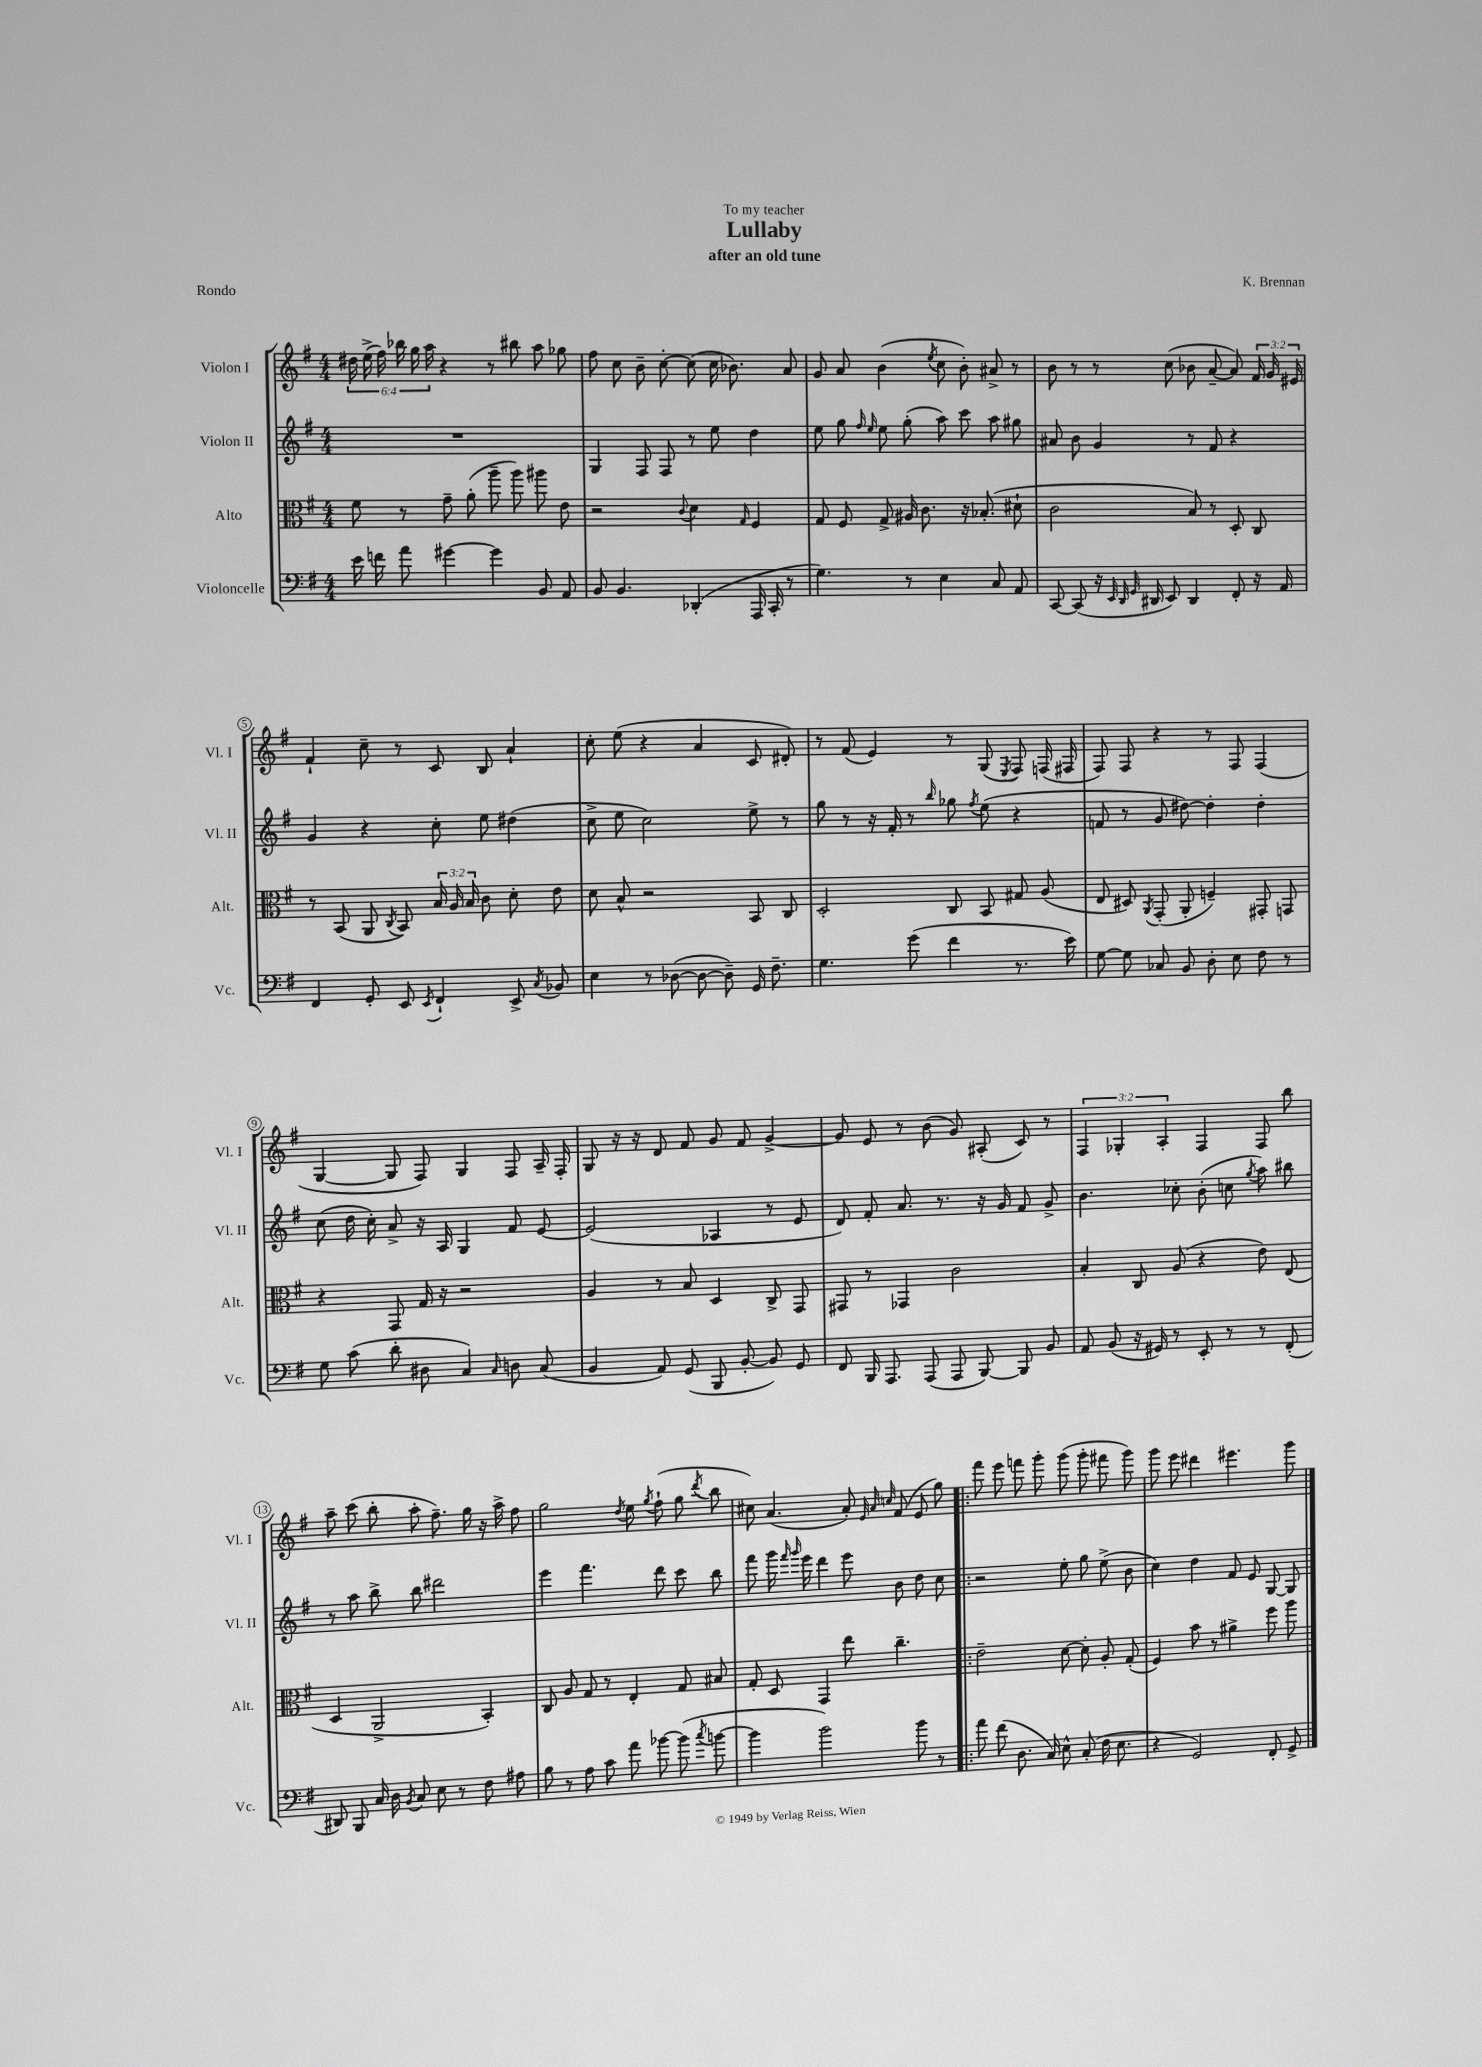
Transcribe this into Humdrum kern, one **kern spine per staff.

**kern	**kern	**kern	**kern
*part4	*part3	*part2	*part1
*staff4	*staff3	*staff2	*staff1
*I"Violoncelle	*I"Alto	*I"Violon II	*I"Violon I
*I'Vc.	*I'Alt.	*I'Vl. II	*I'Vl. I
*clefF4	*clefC3	*clefG2	*clefG2
*k[f#]	*k[f#]	*k[f#]	*k[f#]
*M4/4	*M4/4	*M4/4	*M4/4
=1	=1	=1	=1
16e\	8f#\	1r	24dd#X\
.	.	.	(24ee^\
16fn\	.	.	.
.	.	.	24ff#\)
8a\	8r	.	24bb-X\
.	.	.	24gg\
.	.	.	24aa\
[4g#X\	8g~\	.	4r
.	(8a'\	.	.
4g#\]	8aa~\	.	8r
.	8aa\)	.	8bb#X\
8BB/	8aa#X\	.	8aa\
8AA/	8e\	.	8gg-X\
=2	=2	=2	=2
8BB/	2r	4G/	8ff#\
4.BB/	.	.	8cc\
.	.	8F#/	8b~\
.	.	8F#/	[8cc'\
.	8qqc/	.	.
(4DD-X'/	4d\	8r	(8cc\]
.	.	8ee\	16cc\
.	.	.	8.b-X\)
.	16qqG/	.	.
16AAA/	4F#/	4dd\	.
16CC'/	.	.	.
8r	.	.	8a/
=3	=3	=3	=3
4.G\)	8G/	8ee\	8g/
.	8F#/	8gg\	8a/
.	.	16qqff#/	.
.	.	16qqee/	.
.	8G^/	8ee\	(4b\
8r	16A#X/	(8gg'\	.
.	8.c\	.	.
.	.	.	8qee/
4E\	.	8aa\)	8cc\
.	16r	8ccc\	8b'\)
.	(8.B-X'/	.	.
8C/	.	8aa\	8a#X^/
8AA/	8d#X`\	8gg#X\	8r
=4	=4	=4	=4
[8CC/	2c\	8a#X/	8b\
(8CC/]	.	8b\	8r
16r	.	4g/	8r
32qqEE/	.	.	.
32qqDD/	.	.	.
32qqGG/	.	.	.
16DD#X/	.	.	.
8EE/)	.	.	(8cc\
4DD#/	8B/)	8r	8b-X\
.	8r	8f#/	[8a~/
8FF#'/	8D'/	4r	8a/])
16r	8C/	.	24f#/
.	.	.	24g/
16AA/	.	.	.
.	.	.	24e#X/
!!LO:LB:g=z
=5	=5	=5	=5
4FF#/	8r	4g/	4f#`/
.	(8BB/	.	.
8GG'/	8AA/	4r	8cc~\
.	8qC/	.	.
8EE/	8BB/)	.	8r
8qEE/	.	.	.
4FF#`/	24B/	8cc'\	8c/
.	24A/	.	.
.	24B/	.	.
.	8c\	8ee\	8B/
8EE^/	8d'\	(4dd#X\	4a`/
8qC/	.	.	.
8BB-X/	8e\	.	.
=6	=6	=6	=6
4E\	8d\	8cc^\	8cc'\
.	8B^^/	8ee\	(8ee\
8r	2r	2cc\)	4r
([8D-X\	.	.	.
8D-\_	.	.	4a/
8D-~\])	.	.	.
16GG/	8BB/	8ee^\	8c/
8.F#~\	.	.	.
.	8C/	8r	8d#X'/)
=7	=7	=7	=7
4.G\	2D'/	8gg\	8r
.	.	8r	(8f#/
.	.	16r	4e/)
.	.	16f#'/	.
(8g\	.	8r	.
.	.	16qqbb/	.
4f#\	8C/	8gg-X\	8r
.	.	8qff#/	.
.	8BB/	(8ee\	(8G/
.	.	.	8qE/
8.r	8G#X/	4r	8F#/)
.	(8A/	.	(16Fn/
16e\)	.	.	16F#X/
=8	=8	=8	=8
[8G\	8E/	8fn/	8F#/)
8G\]	8D#X/)	8r	8F#/
.	8qAA/	.	.
8C-X/	(8GG'/	8g/	4r
8BB/	8AA'/	[8dd#X\)	.
8D'\	4Fn~/)	4dd#'\]	8r
8E\	.	.	8F#/
8F#\	8GG#X'/	4dd#'\	(4F#/
8r	8GGn/	.	.
!!LO:LB:g=z
=9	=9	=9	=9
8G\	4r	(8cc\	[4G/
(8c\	.	16dd\	.
.	.	16cc'\)	.
8d'\	8GG/	8a^/	8G/]
8D#X\	16G/	16r	8F#/)
.	16r	16A/	.
4C/)	2r	4G/	4G/
16qqC/	.	.	.
8Dn\	.	8f#/	8F#/
(8C/	.	[8e/	16A~/
.	.	.	16F#'/
=10	=10	=10	=10
4BB/	4A/	(2e/]	8G/
.	.	.	16r
.	.	.	16r
8AA/)	8r	.	8d/
(8GG/	8B/	.	8f#/
8BBB/	4D/	4A-X/	8g/
[8BB'/	.	.	8f#/
8BB/])	8C^/	8r	[4g^/
8GG/	8GG/	8e/	.
=11	=11	=11	=11
8FF#/	8GG#X/	8d/)	8g/]
16BBB/	8r	8f#'/	8e/
8.AAA/	.	.	.
.	4GG-X/	8.a/	8r
(8AAA/	.	.	(8b\
.	.	8.r	.
8AAA/	2c\	.	8g/)
[8BBB/)	.	16r	(8A#X'/
.	.	16g/	.
8BBB/]	.	8f#/	8c/)
8BB/	.	8g^/	8r
=12	=12	=12	=12
8AA/	4B'/	4.b\	6F#/
(8BB/	.	.	.
.	.	.	6G-X'/
16r	8C/	.	.
16GG#X/)	.	.	.
.	.	.	6A'/
8r	(8A/	8cc-X'\	.
8EE'/	4r	(8b'\	4F#/
8r	.	8ccn\	.
.	.	8qgg/	.
8r	8e\)	8aa\)	8F#/
(8FF#'/	(8E/	8bb#X\	8bb\
!!LO:LB:g=z
=13	=13	=13	=13
8DD#X/)	4D/	8r	8aa~\
8BBB/	.	8aa\	(8ccc\
16C/	2AA^/	8bb^\	8bb'\
16D\	.	.	.
8qBB/	.	.	.
8C/	.	8bb\	8aa'\
8E\	.	2ddd#X\	8.ff#~\)
8r	.	.	.
.	.	.	16gg\
8F#\	4BB'/)	.	16r
.	.	.	16aa^\
8A#X\	.	.	8ff#\
=14	=14	=14	=14
8B\	8C/	4eee\	2gg\
8r	8A/	.	.
8A\	8G/	4.fff#\	.
8c\	8r	.	.
.	.	.	8qdd/
8a\	4E'/	.	8ee\
.	.	.	8qgg/
[8b-X\	.	8ddd\	(8ff#`\
(8b-\]	8G/	8ccc\	8gg\
8qcc/	.	.	8qddd/
[8bn\	8B#X/	8bb\	8bb\
=15	=15	=15	=15
4b\]	8G'/	8fff#\	8cc#X\)
.	8D/	16ggg\	(4.a/
.	.	16qqfff#/	.
.	.	16qqggg/	.
.	.	16eee\	.
2b\)	4GG/	4ddd\	.
.	8ee\	8eee\	8a'/)
.	.	.	32qqe/
.	.	.	32qqa/
.	.	.	32qqccn/
.	4.cc~\	8b\	(8f#/
8b\	.	8dd\	8e/
8r	.	8cc\	8gg\)
=16!|:	=16!|:	=16!|:	=16!|:
8a\	2e~\	2r	8fff#\
(8f#\	.	.	8eee\
8.D\	.	.	8fffn\
.	.	.	8ggg'\
16C/)	.	.	.
8E^^\	[8d\	8ee'\	(8ggg\
(8C'/	8d'\]	8gg\	8ggg'\
16F#\	8A'/	(8ee^\	8fff#X\
8.E\	.	.	.
.	(8G'/	8b\	8ggg\)
=17	=17	=17	=17
4r	4F#/)	4cc\)	8ggg\
.	.	.	8eee\
2GG/)	8b\	4dd\	4ddd#X\
.	8r	.	.
.	4a#X^\	8f#/	4.eee#X\
.	.	8e/	.
8FF#'/	8ff#\	[8G/	.
8GG^/	8aa\	8G/]	8ggg\
==	==	==	==
*-	*-	*-	*-
